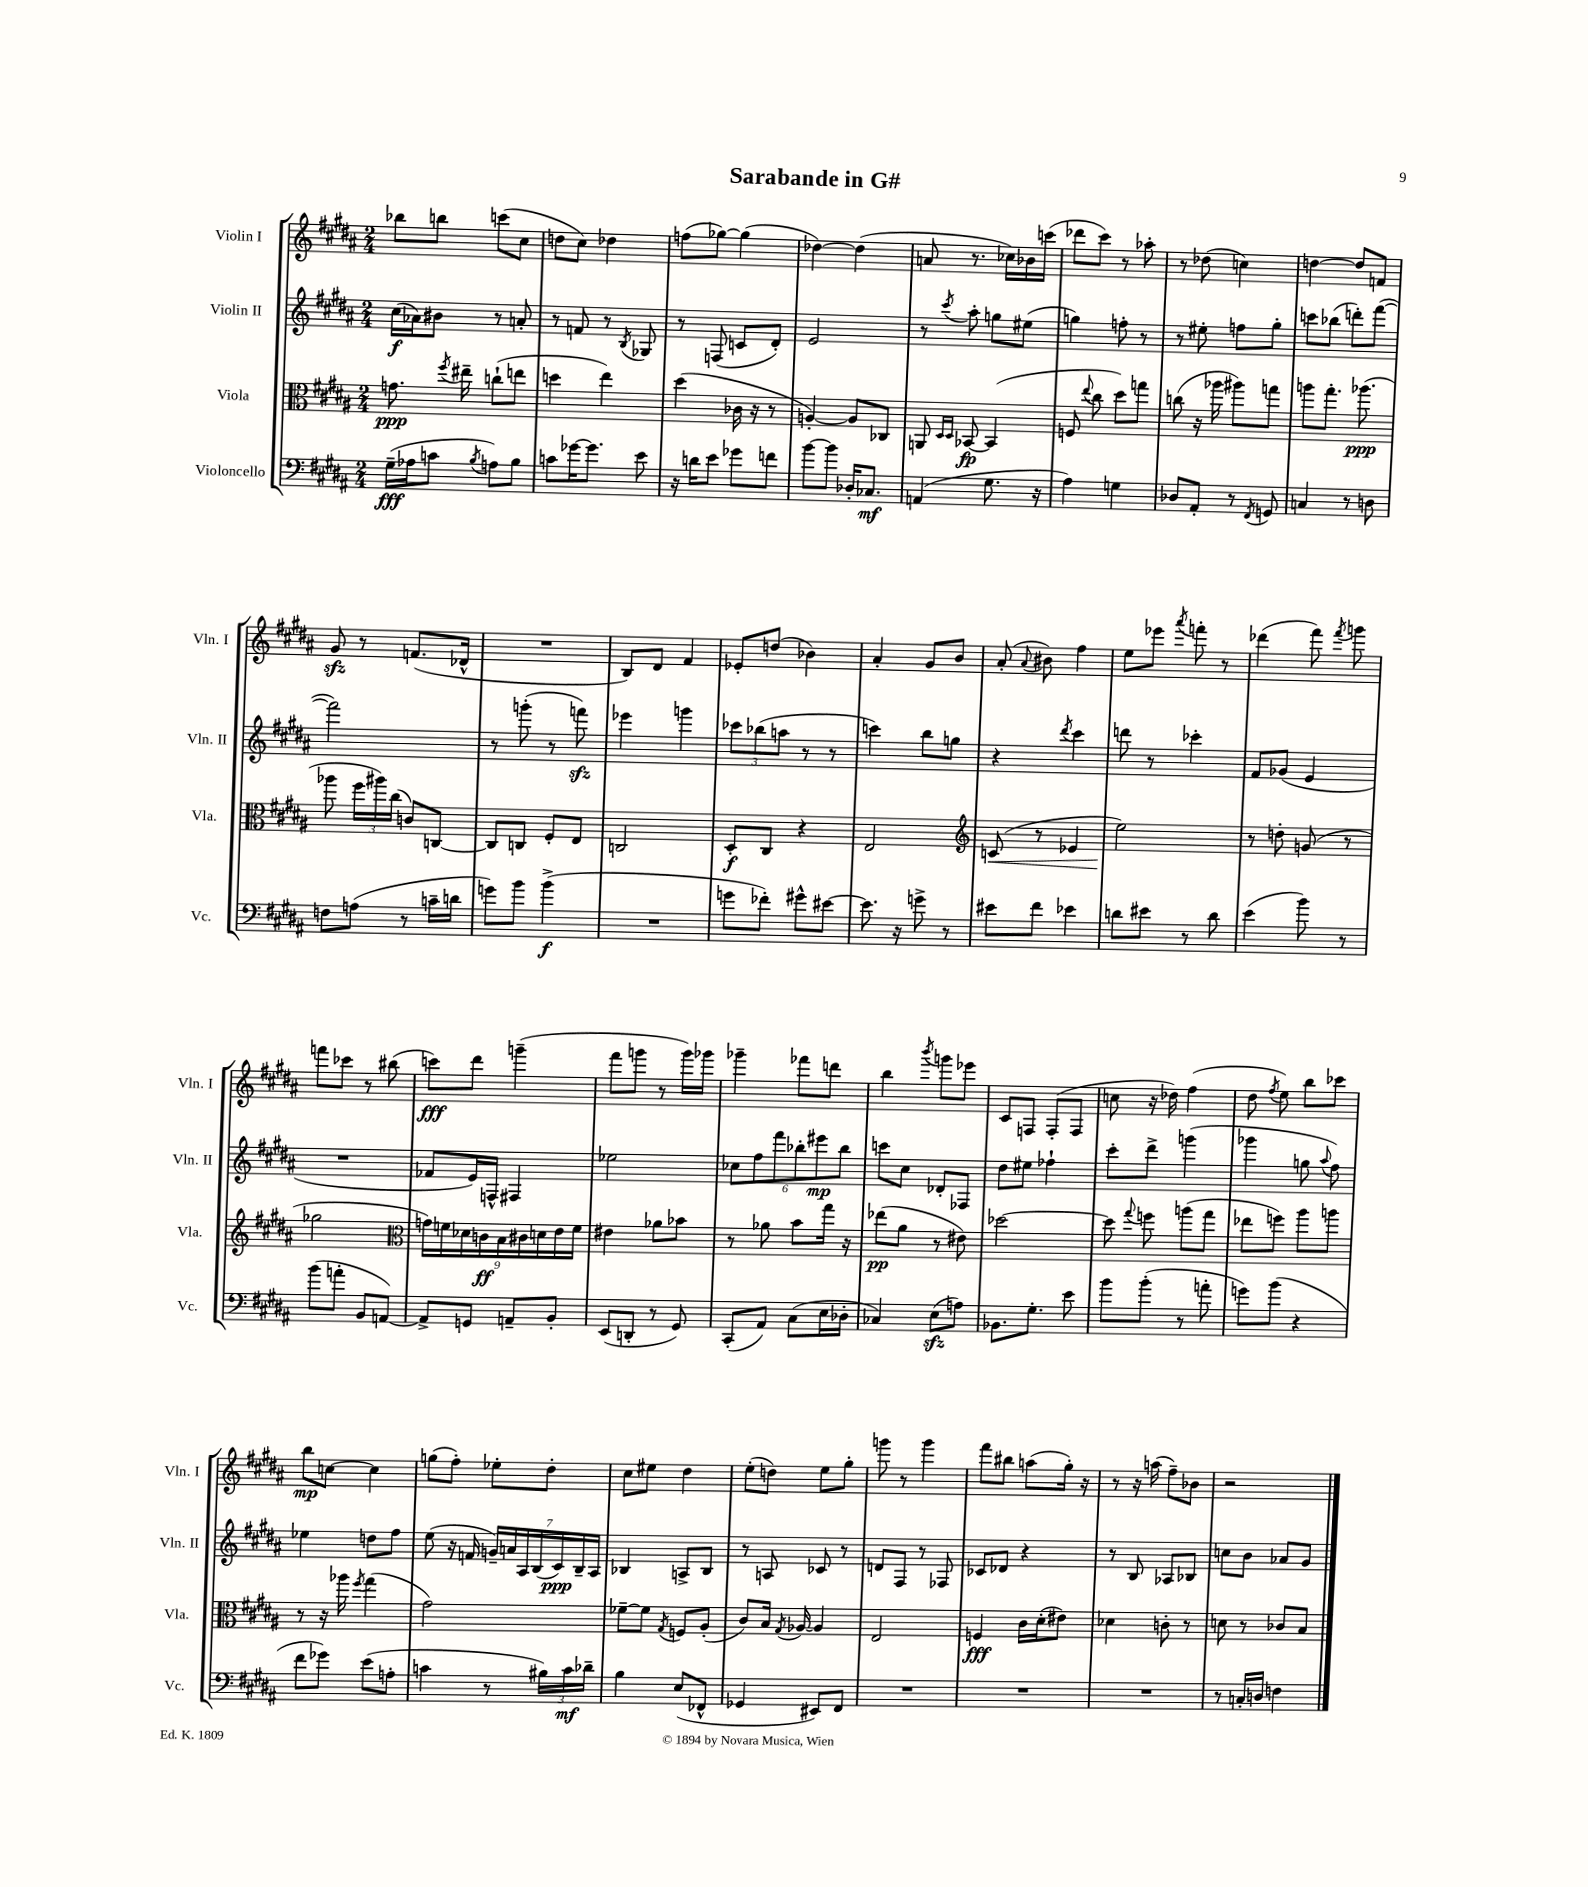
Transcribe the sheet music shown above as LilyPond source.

\header { title = "Sarabande in G#" }
<<
\new StaffGroup <<
\new Staff = "s0" \with { instrumentName = "Violin I" shortInstrumentName = "Vln. I" } {
    \clef treble \key b \major \numericTimeSignature \time 2/4
    \autoBeamOff bes''8[ b''8] c'''8[( cis''8] |
    d''8[ cis''8]) des''4 |
    f''8[( ges''8]~) ges''4( |
    des''4~) des''4( |
    a'8 r8. ces''16[) bes'16 c'''16]( |
    des'''8[ cis'''8]) r8 aes''8-. |
    r8 des''8( c''4) |
    d''4~ d''8[ f'8] |
    gis'8\sfz r8 f'8.[( des'16]-^ |
    R2 |
    b8[) dis'8] fis'4 |
    ees'8[-. d''8]( bes'4) |
    ais'4-. gis'8[ b'8] |
    ais'8-.( \appoggiatura { ais'8 } bis'8) fis''4 |
    e''8[ ees'''8] \acciaccatura { ais'''8 } f'''8-. r8 |
    des'''4( fis'''8) \acciaccatura { fis'''8 } g'''8 |
    f'''8[ ces'''8] r8 bis''8( |
    c'''8[\fff) dis'''8] g'''4--( |
    fis'''8[ g'''8] r8 g'''16[) ges'''16] |
    ges'''4-- fes'''8[ d'''8] |
    b''4 \acciaccatura { b'''8 } g'''8[ ees'''8] |
    cis'8[ f8] f8[-.( f8] |
    c''8 r16 des''16) fis''4( |
    dis''8 \acciaccatura { fis''8 } e''8) b''8[ ces'''8] |
    b''8[\mp c''8]~ c''4 |
    g''8[( fis''8]-.) ees''8[-. dis''8]-. |
    cis''8[ eis''8] dis''4 |
    e''8[-.( d''8]) e''8[ gis''8]-. |
    g'''8 r8 g'''4 |
    fis'''8[ bis''8] a''8[( gis''16]-.) r16 |
    r8 r16 a''16( fis''8[--) bes'8] |
    r2 \bar "|." |
}
\new Staff = "s1" \with { instrumentName = "Violin II" shortInstrumentName = "Vln. II" } {
    \clef treble \key b \major \numericTimeSignature \time 2/4
    \autoBeamOff cis''16[\f( aes'16) bis'8] r8 a'8-. |
    r8 f'8 r8 \acciaccatura { b8 } ges8 |
    r8 f8( c'8[ dis'8]-.) |
    e'2 |
    r8 \acciaccatura { cis'''8 } ais''8-. g''8[ eis''8]( |
    g''4) f''8-. r8 |
    r8 eis''8-. f''8[ gis''8]-. |
    c'''8[ bes''8]( d'''8[-.) fis'''8]~( |
    fis'''2) |
    r8 g'''8-.( r8 f'''8\sfz) |
    ees'''4 g'''4 |
    \tuplet 3/2 { ces'''8[ bes''8( a''8] } r8 r8 |
    c'''4) b''8[ g''8] |
    r4 \acciaccatura { dis'''8 } cis'''4 |
    d'''8 r8 ces'''4-. |
    fis'8[ ges'8]( e'4 |
    R2 |
    fes'8[ e'16) f16]-^ fis4 |
    ees''2 |
    \tuplet 6/4 { ces''8[ fis''8 fis'''8 bes''8-. eis'''8\mp bes''8] } |
    c'''8[ cis''8] des'8[-. fes8] |
    dis''8[ eis''8] fes''4-! |
    cis'''8[-. dis'''8]-> g'''4( |
    ges'''4 g''8 \appoggiatura { ais''8 } fis''8) |
    ees''4 d''8[ fis''8] |
    e''8( r16 f'16 \tuplet 7/4 { g'16[--) a'16 ais16 b16( cis'16\ppp) b16-- ais16] } |
    bes4 a8[-> bes8] |
    r8 a8 ces'8 r8 |
    d'8[ fis8] r8 fes8 |
    ces'8[ des'8] r4 |
    r8 b8 aes8[ bes8] |
    c''8[ b'8] aes'8[ gis'8] \bar "|." |
}
\new Staff = "s2" \with { instrumentName = "Viola" shortInstrumentName = "Vla." } {
    \clef alto \key b \major \numericTimeSignature \time 2/4
    \autoBeamOff g'8.\ppp \acciaccatura { fis''8 } eis''16-- c''8[-!( e''8] |
    d''4 e''4) |
    dis''4( ces'16 r16 r8 |
    a4~-.) a8[ ces8] |
    a,8 \grace { dis16[ dis16] } bes,8~\fp bes,4( |
    f8 \appoggiatura { e''8 } cis''8 dis''8[) g''8] |
    c''8( r16 aes''16 ais''8[) g''8] |
    a''8[ gis''8.]-. aes''8.\ppp( |
    aes''8 \tuplet 3/2 { fis''16[ ais''16) cis''16]( } c'8[) c8]~ |
    c8[ c8] fis8[-. e8] |
    c2 |
    dis8[-.\f cis8] r4 |
    e2 |
    \clef treble c'8\<( r8 ees'4 |
    e''2\!) |
    r8 d''8-. g'8( r8 |
    ges''2 |
    \clef alto \tuplet 9/8 { g'16[) f'16 des'16 c'16\ff b16 cis'16 d'16 e'16 f'16] } |
    eis'4 aes'8[ bes'8] |
    r8 aes'8 b'8[ gis''16] r16 |
    ees''8[\pp( ais'8] r8 eis'8) |
    des''2~ |
    des''8 \appoggiatura { gis''8 } f''8 a''8[( gis''8] |
    ees''8[ f''8]) ais''8[ a''8] |
    r8 r16 aes''16 \acciaccatura { fis''8 } gis''4( |
    gis'2) |
    fes'8[~-- fes'8] \acciaccatura { gis8 } f8[ ais8]-.( |
    cis'8[) b16] \acciaccatura { gis8 } aes16~ aes4 |
    e2 |
    f4\fff cis'16[ dis'16-.( eis'8]) |
    des'4 c'8-. r8 |
    d'8 r8 ces'8[ b8] \bar "|." |
}
\new Staff = "s3" \with { instrumentName = "Violoncello" shortInstrumentName = "Vc." } {
    \clef bass \key b \major \numericTimeSignature \time 2/4
    \autoBeamOff gis16[--\fff( aes16 c'8] \acciaccatura { b8 } a8[) b8] |
    c'8[ ges'16~ ges'8.] e'8 |
    r16 d'16[ e'8] ges'8[ f'8] |
    b'8[~ b'8] des16[-. ces8.]\mf |
    a,4( gis8. r16 |
    ais4) g4 |
    des8[ ais,8]-. r8 \acciaccatura { fis,8 } g,8 |
    c4 r8 d8 |
    f8[ a8]( r8 c'16[-- d'16] |
    g'8[) b'8] b'4->\f( |
    R2 |
    g'8[ fes'8]-.) gis'8[-^ eis'8]~ |
    eis'8. r16 g'8-> r8 |
    eis'8[ fis'8] ees'4 |
    d'8[ eis'8] r8 d'8 |
    e'4( b'8) r8 |
    b'8[( a'8]-. b,8[ a,8]~) |
    a,8[-> g,8] a,8[-- b,8]-. |
    e,8[( d,8]-. r8 gis,8) |
    cis,8[-.( ais,8]) cis8[( e16 des16]-. |
    ces4) e8[\sfz( a8]) |
    bes,8.[ gis8.]-. e'8 |
    b'8[ b'8]-.( r8 a'8-. |
    g'8[) b'8]( r4 |
    fis'8[ ges'8]) e'8[( a8]-. |
    c'4 r8 \tuplet 3/2 { bis16[) c'16\mf des'16]-- } |
    b4 e8[( fes,8]-^ |
    ges,4 eis,8[) fis,8] |
    R2 |
    R2 |
    R2 |
    r8 c16[-. d16] f4 \bar "|." |
}
>>
>>
\layout { \context { \Score \remove "Bar_number_engraver" } }
